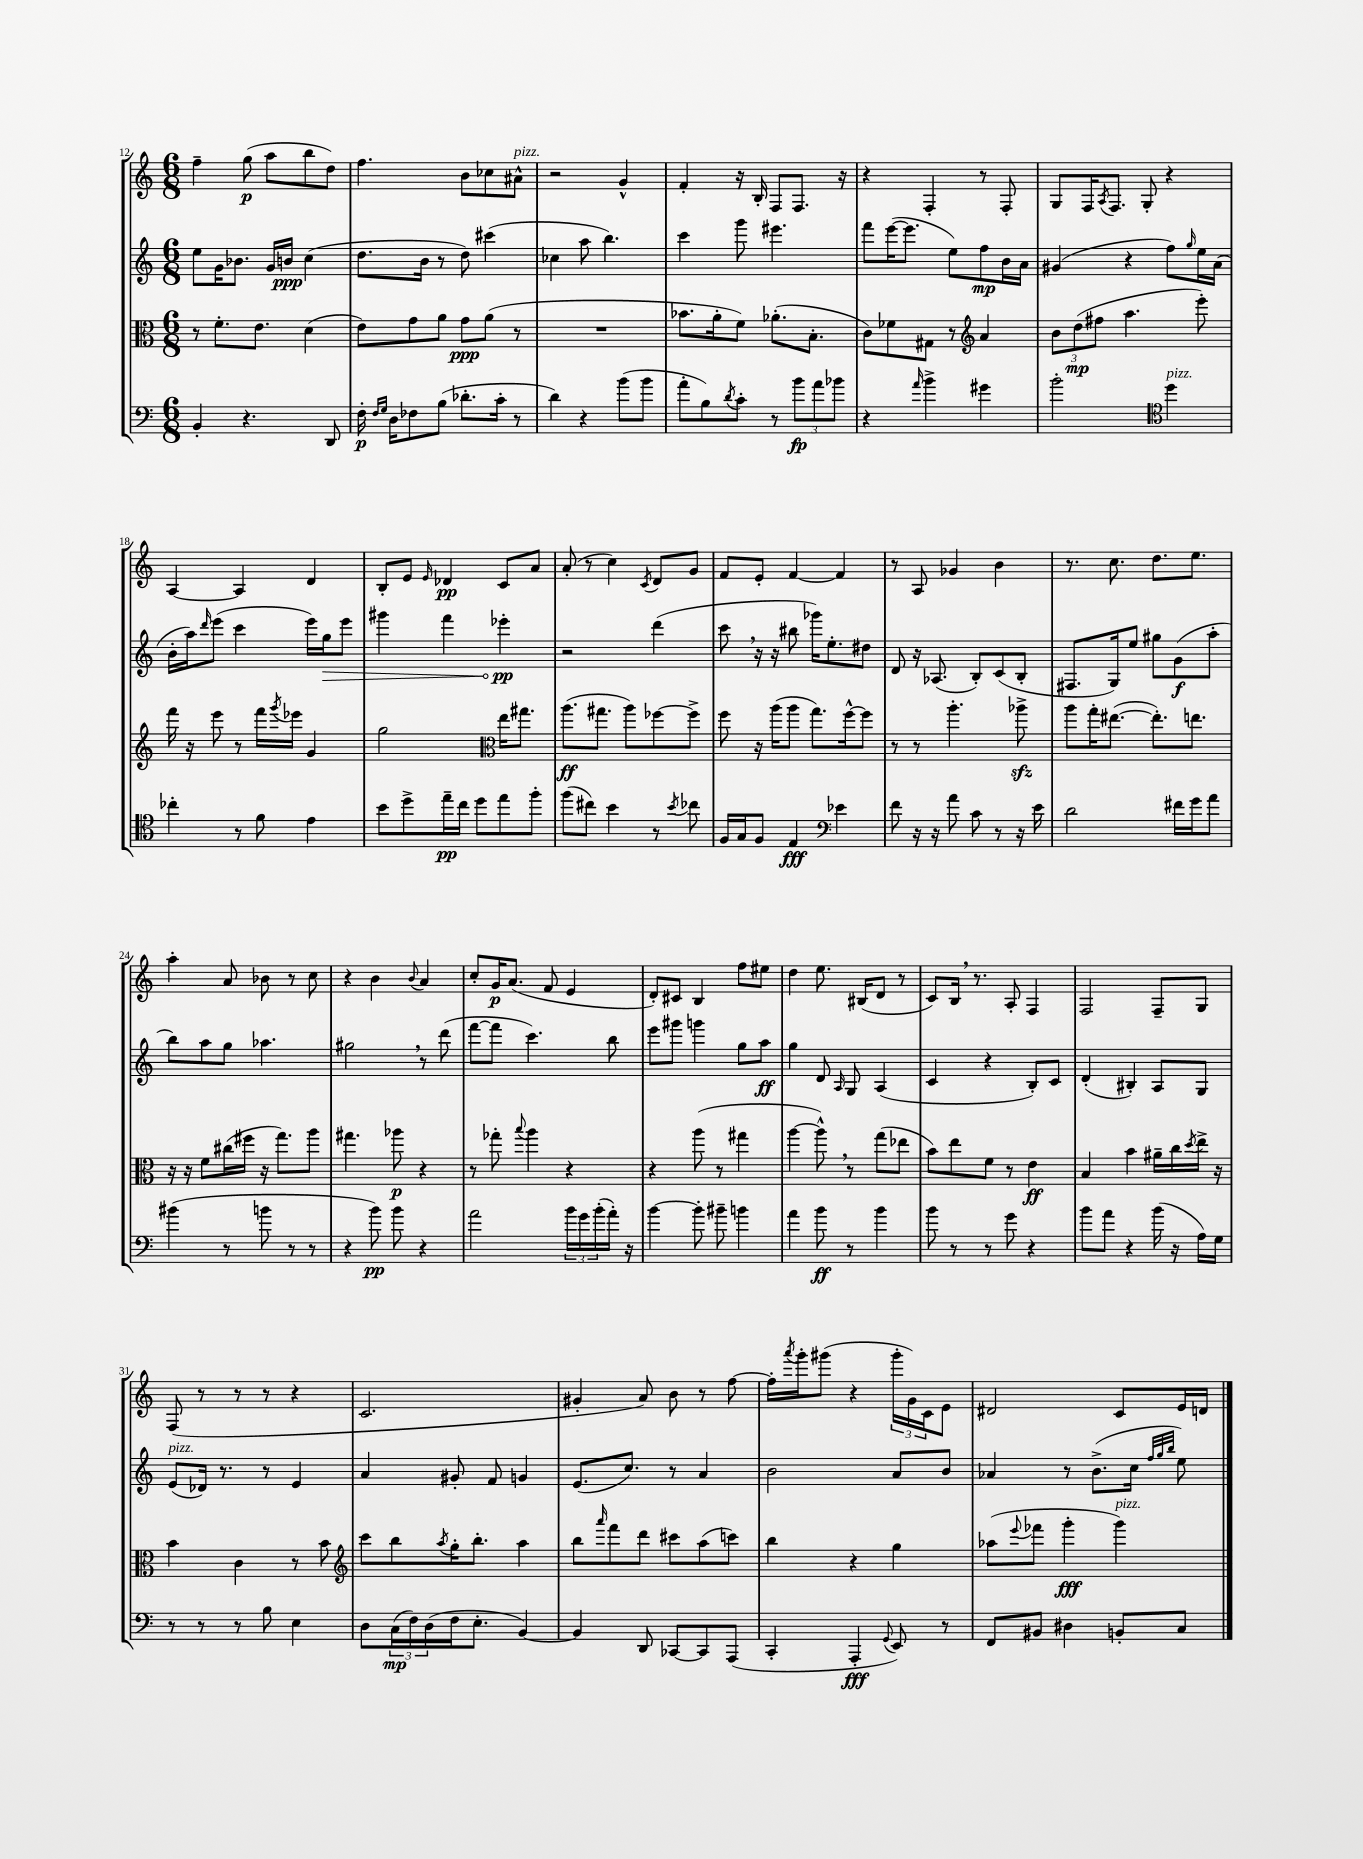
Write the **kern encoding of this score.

**kern	**kern	**kern	**kern
*staff4	*staff3	*staff2	*staff1
*clefF4	*clefC3	*clefG2	*clefG2
*k[]	*k[]	*k[]	*k[]
*M6/8	*M6/8	*M6/8	*M6/8
4BB'/	8r	8ee\L	4ff~\
.	8.f'\L	16g\K	.
.	.	8.b-\J	.
4.r	.	.	(8gg\
.	8.e\J	.	.
.	.	16g/LL	8aa\L
.	.	16b/JJ	.
.	(4d\	(4cc\	8bb\
8DD/	.	.	8dd\J)
=	=	=	=
16F'\	8e\L)	8.dd\L	4.ff\
16qqF/LL	.	.	.
16qqG/JJ	.	.	.
16D\LK	.	.	.
8F-\	8g\	.	.
.	.	16b\Jk	.
(8B\J	8a\J	8r	.
8.d-'\L	8g\L	8dd\)	8b\L
.	(8a\J	(4ccc#\	8cc-\
16c'\Jk	.	.	.
8r	8r	.	8a#^^\J
=	=	=	=
4d\)	2.r	4cc-\	2r
4r	.	8aa\	.
.	.	4.bb\)	.
(8b\L	.	.	4g^^/
8b\J	.	.	.
=	=	=	=
8a'\L	8.b-\L	4ccc\	4f'/
8B\)	.	.	.
.	16a'\k	.	.
8qd/	.	.	.
8c'\J	8f\J)	8ggg\	16r
.	.	.	16B'/
8r	(8.a-'\L	4.eee#\	8F/L
12b\L	.	.	8.F/J
.	8.B'\J	.	.
12a\	.	.	.
12b-\J	.	.	.
.	.	.	16r
=	=	=	=
4r	8c\L)	8fff\L	4r
.	8f-\	([16eee\K	.
.	.	8.eee\]J	.
16qqa/	.	.	.
4b^\	8G#\J	.	4F'/
.	8r	8ee\L)	.
*	*clefG2	*	*
4g#\	4a/	8ff\	8r
.	.	16b\L	8F'/
.	.	16a\JJ	.
=	=	=	=
2b'\	12b\L	(4g#/	8G/L
.	(12dd\	.	.
.	.	.	16F/K
.	12ff#\J	.	.
.	.	.	8qA/
.	.	.	8.F/J
.	4.aa\	4r	.
.	.	.	8G'/
*clefC4	*	*	*
4dd\	.	8ff\L)	4r
.	.	16qqgg/	.
.	8eee'\)	16ee\L	.
.	.	(16a\JJ	.
=	=	=	=
4cc-'\	16fff\	16b'\LL	[4A/
.	16r	16aa\J)	.
.	.	16qqddd/	.
.	8eee\	(8eee\J	.
8r	8r	4ccc\	4A/]
8f\	16fff\LL	.	.
.	8qggg/	.	.
.	16eee-\JJ	.	.
4e\	4g/	16eee\LL)	4d/
.	.	16gg\J	.
.	.	8eee\J	.
=	=	=	=
8b\L	2gg\	4ggg#\	8B'/L
8dd^\	.	.	8e/J
.	.	.	16qqe/
16ee~\L	.	4fff\	4d-/
16cc\JJ	.	.	.
8dd\L	.	.	.
*	*clefC3	*	*
8ee\	16ee\LK	4eee-'\	8c/L
.	8.gg#\J	.	.
8ff'\J	.	.	8a/J
=	=	=	=
(8ff\L	(8.aa\L	2r	(8a'/
8cc#\J)	.	.	8r
.	8.gg#\J	.	.
4b\	.	.	4cc\)
.	8aa\L)	.	.
.	.	.	8qc/
8r	[8ff-\	(4ddd\	8d/L
8qb/	.	.	.
8cc-\	8ff-^\]J	.	8g/J
=	=	=	=
16F/LL	8ff\	8ccc\	8f/L
16G/J	.	.	.
8F/J	16r	16r	8e'/J
.	(16aa\LK	16r	.
4E/	8aa\J	8bb#\	[4f/
.	8.gg\L)	16ggg-\LK)	.
.	.	8.ee'\	.
*clefF4	*	*	*
4e-\	.	.	4f/]
.	[16ff^^\k	.	.
.	8ff\]J	8dd#\J	.
=	=	=	=
8f\	8r	8d/	8r
16r	8r	16r	8A/
16r	.	(8.A-/	.
8a\	4.aa'\	.	4g-/
8c\	.	8B'/L)	.
8r	.	(8c/	4b\
16r	8aa-^\	8B'/J	.
16e\	.	.	.
=	=	=	=
2d\	8aa\L	8.F#/L	8.r
.	16gg'\K	.	.
.	([8.ee#\J	16G/k)	8.cc\
.	.	8ee/J	.
.	8.ee#'\]L)	8gg#\L	8.dd\L
16f#\LL	.	(8g\	.
16g\J	8.ee\J	.	8.ee\J
8a\J	.	8aa'\J	.
=	=	=	=
(4b#\	16r	8bb\L)	4aa'\
.	16r	.	.
.	8f\L	8aa\	.
8r	(16cc#\L	8gg\J	8a/
.	16ff#\JJ	.	.
8b\	16r	4.aa-\	8b-\
.	8.gg\L)	.	.
8r	.	.	8r
8r	8aa\J	.	8cc\
=	=	=	=
4r	4.gg#\	2gg#\	4r
8b\)	.	.	4b\
8b\	8aa-\	.	.
.	.	.	8qqb/
4r	4r	8r	4a/
.	.	(8ddd\	.
=	=	=	=
2a\	8r	[8fff\L	8cc'/L
.	8gg-'\	8fff\]J	16g/K
.	.	.	(8.a/J
.	8qqbb/	.	.
.	4aa\	4.ccc\)	.
.	.	.	8f/
24b\LL	4r	.	4e/
24g\	.	.	.
(24b'\	.	.	.
16a'\JJ)	.	8bb\	.
16r	.	.	.
=	=	=	=
[4b\	4r	8eee\L	8d'/L)
.	.	8ggg#\J	8c#/J
8b'\]	(8aa\	4ggg\	4B/
8b#~\	8r	.	.
4b\	4gg#\	8gg\L	8ff\L
.	.	8aa\J	8ee#\J
=	=	=	=
4a\	[4aa\	4gg\	4dd\
8b\	8aa^^\])	8d/	8.ee\
.	.	16qqA/	.
8r	8r	8G/	.
.	.	.	(16B#/LK
4b\	(8gg\L	(4A/	8d/J
.	8ee-\J	.	8r
=	=	=	=
8b\	8b\L)	4c/	8c/L)
8r	8ee\	.	16B/Jk
.	.	.	8.r
8r	8f\J	4r	.
8g\	8r	.	8A'/
4r	4e\	8B'/L)	4F/
.	.	8c/J	.
=	=	=	=
8b\L	4B/	(4d'/	2F/
8a\J	.	.	.
4r	4b\	4B#'/)	.
(16b\	16a#~\LL	8A/L	8F~/L
16r	16cc\	.	.
.	8qdd/	.	.
16A\LL)	16ee^\JJ	8G/J	8G/J
16G\JJ	16r	.	.
=	=	=	=
8r	4b\	(8e/L	(8F/
8r	.	16d-/Jk)	8r
.	.	8.r	.
8r	4c\	.	8r
8B\	.	8r	8r
4E\	8r	4e/	4r
.	8b\	.	.
=	=	=	=
*	*clefG2	*	*
8D\L	8ccc\L	4a/	2.c/
(24C\L	8bb\	.	.
24F\)	.	.	.
(24D\	.	.	.
.	8qaa/	.	.
16F\J	16gg'\K	8g#'/	.
8.E'\J	8.bb'\J	.	.
.	.	8f/	.
[4BB/)	4aa\	4g/	.
=	=	=	=
4BB/]	8bb\L	(8.e/L	4g#'/
.	16qqaaa/	.	.
.	8fff\	.	.
.	.	8.cc/J)	.
8DD/	8ddd\J	.	8a/)
[8CC-/L	8ccc#\L	8r	8b\
8CC-/]	(8aa\	4a/	8r
(8AAA/J	8ccc\J)	.	[8ff\
=	=	=	=
4CC'/	4bb\	2b\	16ff'\]LL
.	.	.	8qaaa/
.	.	.	16ggg'\J
.	.	.	(8ggg#\J
4AAA'/	4r	.	4r
8qqGG/	.	.	.
8EE/)	4gg\	8a/L	24ggg#'\LL
.	.	.	24g\)
.	.	.	24c\J
8r	.	8b/J	8e\J
=	=	=	=
8FF/L	(8aa-\L	4a-/	2d#/
.	8qqeee/	.	.
8BB#/J	8fff-\J	.	.
4D#\	4ggg'\	8r	.
.	.	(8.b^\L	.
8BB'/L	4ggg\)	.	8c/L
.	.	16cc\Jk	.
.	.	32qqff/LLL	.
.	.	32qqgg/	.
.	.	32qqbb/JJJ	.
8C/J	.	8ee\)	16e/L
.	.	.	16d/JJ
==	==	==	==
*-	*-	*-	*-
